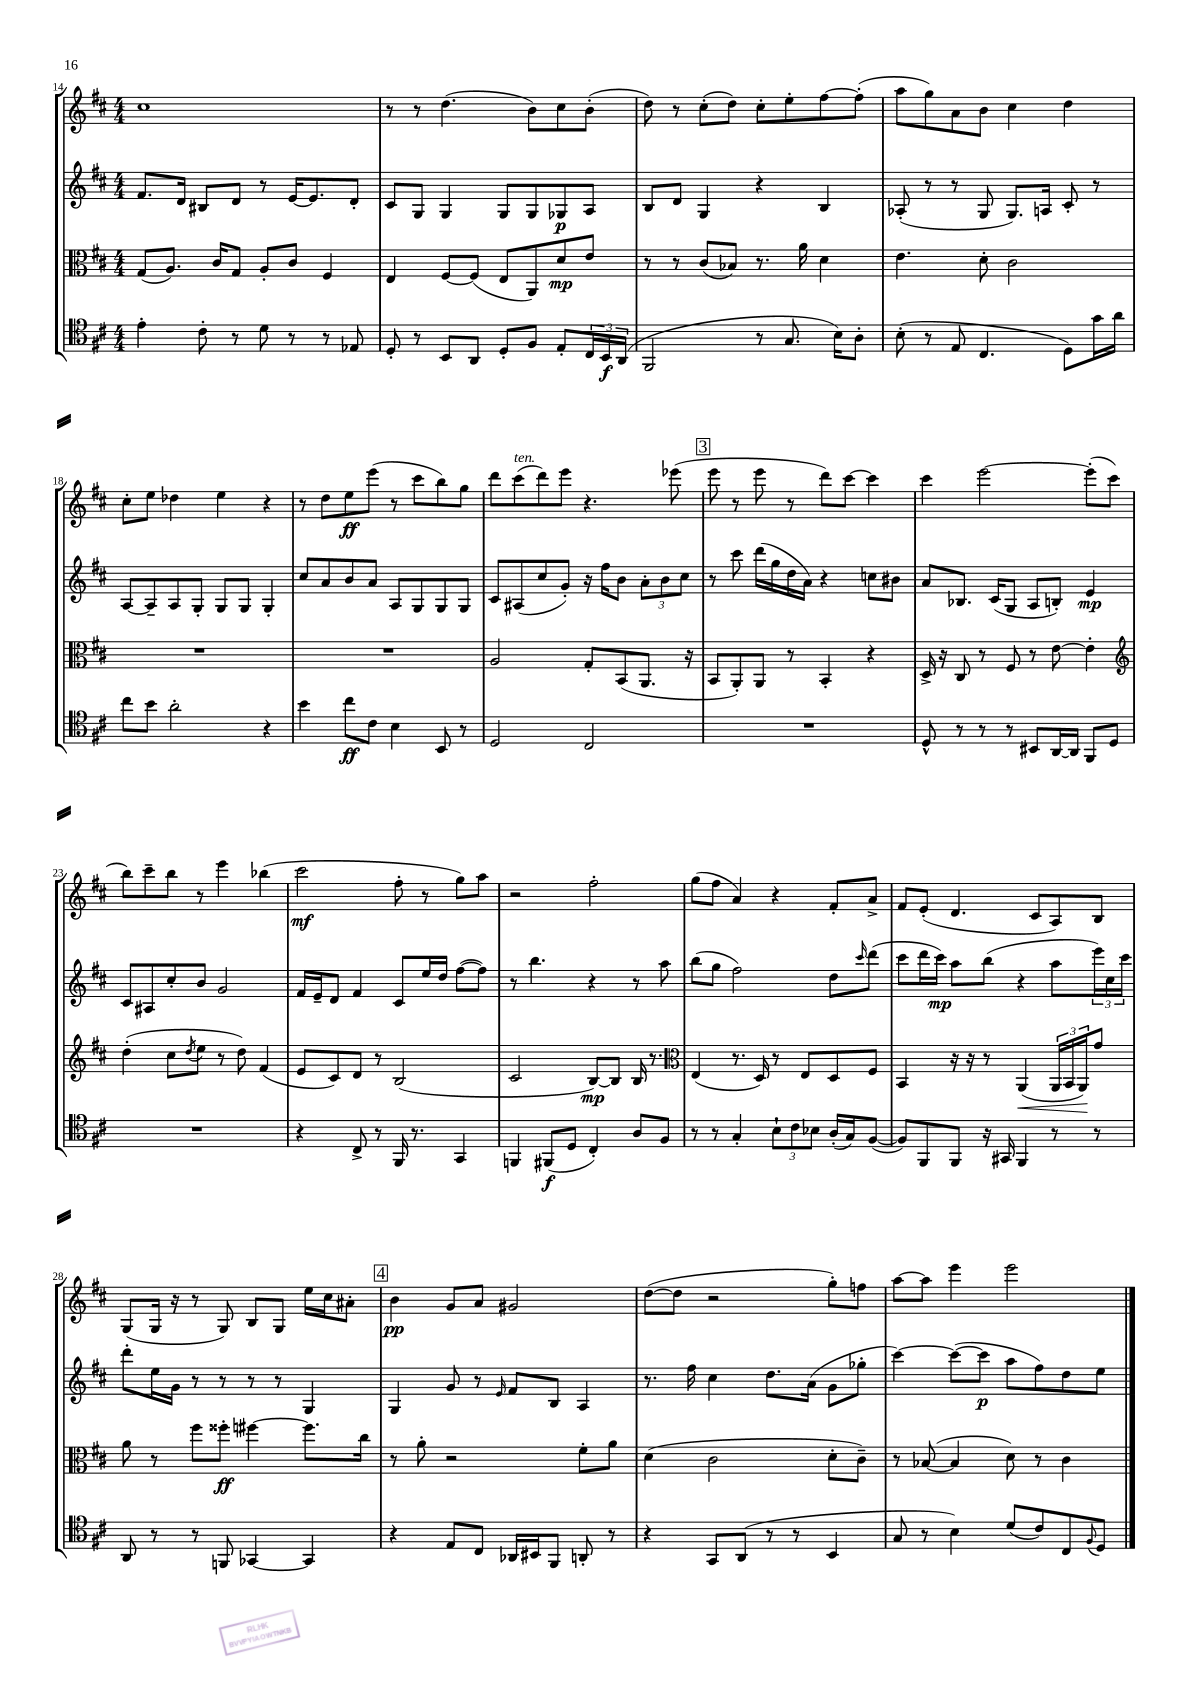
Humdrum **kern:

**kern	**kern	**kern	**kern
*staff4	*staff3	*staff2	*staff1
*clefC4	*clefC3	*clefG2	*clefG2
*k[f#c#]	*k[f#c#]	*k[f#c#]	*k[f#c#]
*M4/4	*M4/4	*M4/4	*M4/4
4e'	(8G	8.f#	1cc#
.	8.A)	.	.
.	.	16d	.
8c#'	.	8B#	.
.	16c#	.	.
8r	8G	8d	.
8d	8A'	8r	.
8r	8c#	[16e	.
.	.	8.e]	.
8r	4F#	.	.
8E-	.	8d'	.
=	=	=	=
8D'	4E	8c#	8r
8r	.	8G	8r
8BB	[8F#	4G	(4.dd
8AA	(8F#]	.	.
8D'	8E	8G	.
8F#	8AA)	8G	8b)
8E'	8d	8G-	8cc#
24C#	8e	8A	(8b'
24BB	.	.	.
(24AA	.	.	.
=	=	=	=
2FF#	8r	8B	8dd)
.	8r	8d	8r
.	(8c#	4G	(8cc#'
.	8B-)	.	8dd)
8r	8.r	4r	8cc#'
8.G	.	.	8ee'
.	16a	.	.
.	4d	4B	[8ff#
16B)	.	.	.
8A'	.	.	(8ff#']
=	=	=	=
(8B'	4.e	(8A-'	8aa
8r	.	8r	8gg)
8E	.	8r	8a
4.C#	8d'	8G	8b
.	2c#	8.G)	4cc#
.	.	16A	.
8D)	.	8c#'	4dd
16g	.	8r	.
16a	.	.	.
=	=	=	=
8cc#	1r	[8A	8cc#'
8b	.	8A~]	8ee
2a'	.	8A	4dd-
.	.	8G'	.
.	.	8G	4ee
.	.	8G	.
4r	.	4G'	4r
=	=	=	=
4b	1r	8cc#	8r
.	.	8a	8dd
8cc#	.	8b	8ee
8c#	.	8a	(8eee
4B	.	8A	8r
.	.	8G	8ccc#
8BB	.	8G	8bb)
8r	.	8G	8gg
=	=	=	=
2D	2A	8c#	8ddd
.	.	(8A#	(8ccc#
.	.	8cc#	8ddd)
.	.	8g')	8eee
2C#	8G'	16r	4.r
.	.	16ff#	.
.	(8BB	8b	.
.	8.AA	12a'	.
.	.	12b	.
.	.	.	(8eee-
.	.	12cc#	.
.	16r	.	.
=	=	=	=
1r	8BB	8r	8eee
.	8AA')	8ccc#	8r
.	8AA	(16ddd	8eee
.	.	16gg	.
.	8r	16dd	8r
.	.	16a)	.
.	4BB'	4r	8ddd)
.	.	.	[8ccc#
.	4r	8cc	4ccc#]
.	.	8b#	.
=	=	=	=
8D^^	16D^	8a	4ccc#
.	16r	.	.
8r	8C#	8.B-	.
8r	8r	.	[2eee
.	.	(16c#	.
8r	8F#	8G	.
8BB#	8r	8A	.
[16AA	[8e	8B')	.
16AA]	.	.	.
8FF#	4e']	4e	(8eee']
8D	.	.	8ccc#
=	=	=	=
*	*clefG2	*	*
1r	(4dd'	8c#	8bb)
.	.	8A#	8ccc#~
.	8cc#	8cc#'	8bb
.	8qdd	.	.
.	8ee	8b	8r
.	8r	2g	4eee
.	8dd)	.	.
.	(4f#	.	(4bb-
=	=	=	=
4r	8e	16f#	2ccc#
.	.	16e~	.
.	8c#)	8d	.
8C#^	8d	4f#	.
8r	8r	.	.
16FF#	(2B	8c#	8ff#'
8.r	.	.	.
.	.	16ee	8r
.	.	16dd	.
4GG	.	([8ff#	8gg)
.	.	8ff#])	8aa
=	=	=	=
4FF	2c#	8r	2r
.	.	4.bb	.
(8FF#	.	.	.
8D	.	.	.
4C#')	[8B)	4r	2ff#'
.	8B]	.	.
8A	16B	8r	.
.	8.r	.	.
8F#	.	8aa	.
=	=	=	=
*	*clefC3	*	*
8r	(4E	(8bb	(8gg
8r	.	8gg	8ff#
4G'	8.r	2ff#)	4a)
.	16D)	.	.
12B`	8r	.	4r
12c#	.	.	.
.	8E	.	.
12B-	.	.	.
(16A'	8D	8dd	8f#'
16G)	.	.	.
.	.	16qqccc#	.
([8F#	8F#	(8ddd	8a^
=	=	=	=
8F#])	4BB	8ccc#	8f#
8FF#	.	16ddd	(8e'
.	.	16ccc#)	.
8FF#	16r	8aa	4.d
.	16r	.	.
16r	8r	(8bb	.
16GG#	.	.	.
4FF#	(4AA	4r	.
.	.	.	8c#
8r	24AA	8aa	8A)
.	24BB	.	.
.	24AA)	.	.
8r	8g	24eee)	8B
.	.	24cc#	.
.	.	24ccc#	.
=	=	=	=
8AA	8a	8ddd'	(8G
8r	8r	16ee	16G
.	.	16g	16r
8r	8ff#	8r	8r
8FF	8ff##'	8r	8G)
[4GG-	[4ff#	8r	8B
.	.	8r	8G
4GG-]	8.ff#]	4G	16ee
.	.	.	16cc#
.	.	.	8a#'
.	16cc#	.	.
=	=	=	=
4r	8r	4G	4b
.	8a'	.	.
8E	2r	8g	8g
8C#	.	8r	8a
.	.	16qqe	.
16AA-	.	8f#	2g#
16BB#	.	.	.
8FF#	.	8B	.
8AA'	8f#'	4A	.
8r	8a	.	.
=	=	=	=
4r	(4d	8.r	([8dd
.	.	.	8dd]
.	.	16ff#	.
8GG	2c#	4cc#	2r
(8AA	.	.	.
8r	.	8.dd	.
8r	.	.	.
.	.	(16a	.
4BB	8d'	8g	8gg')
.	8c#~)	8gg-'	8ff
=	=	=	=
8G	8r	[4ccc#)	[8aa
8r	([8B-	.	8aa]
4B)	4B-]	(8ccc#_	4eee
.	.	8ccc#]	.
(8d	8d)	8aa	2eee
8c#)	8r	8ff#)	.
8C#	4c#	8dd	.
8qqF#	.	.	.
8D	.	8ee	.
==	==	==	==
*-	*-	*-	*-
